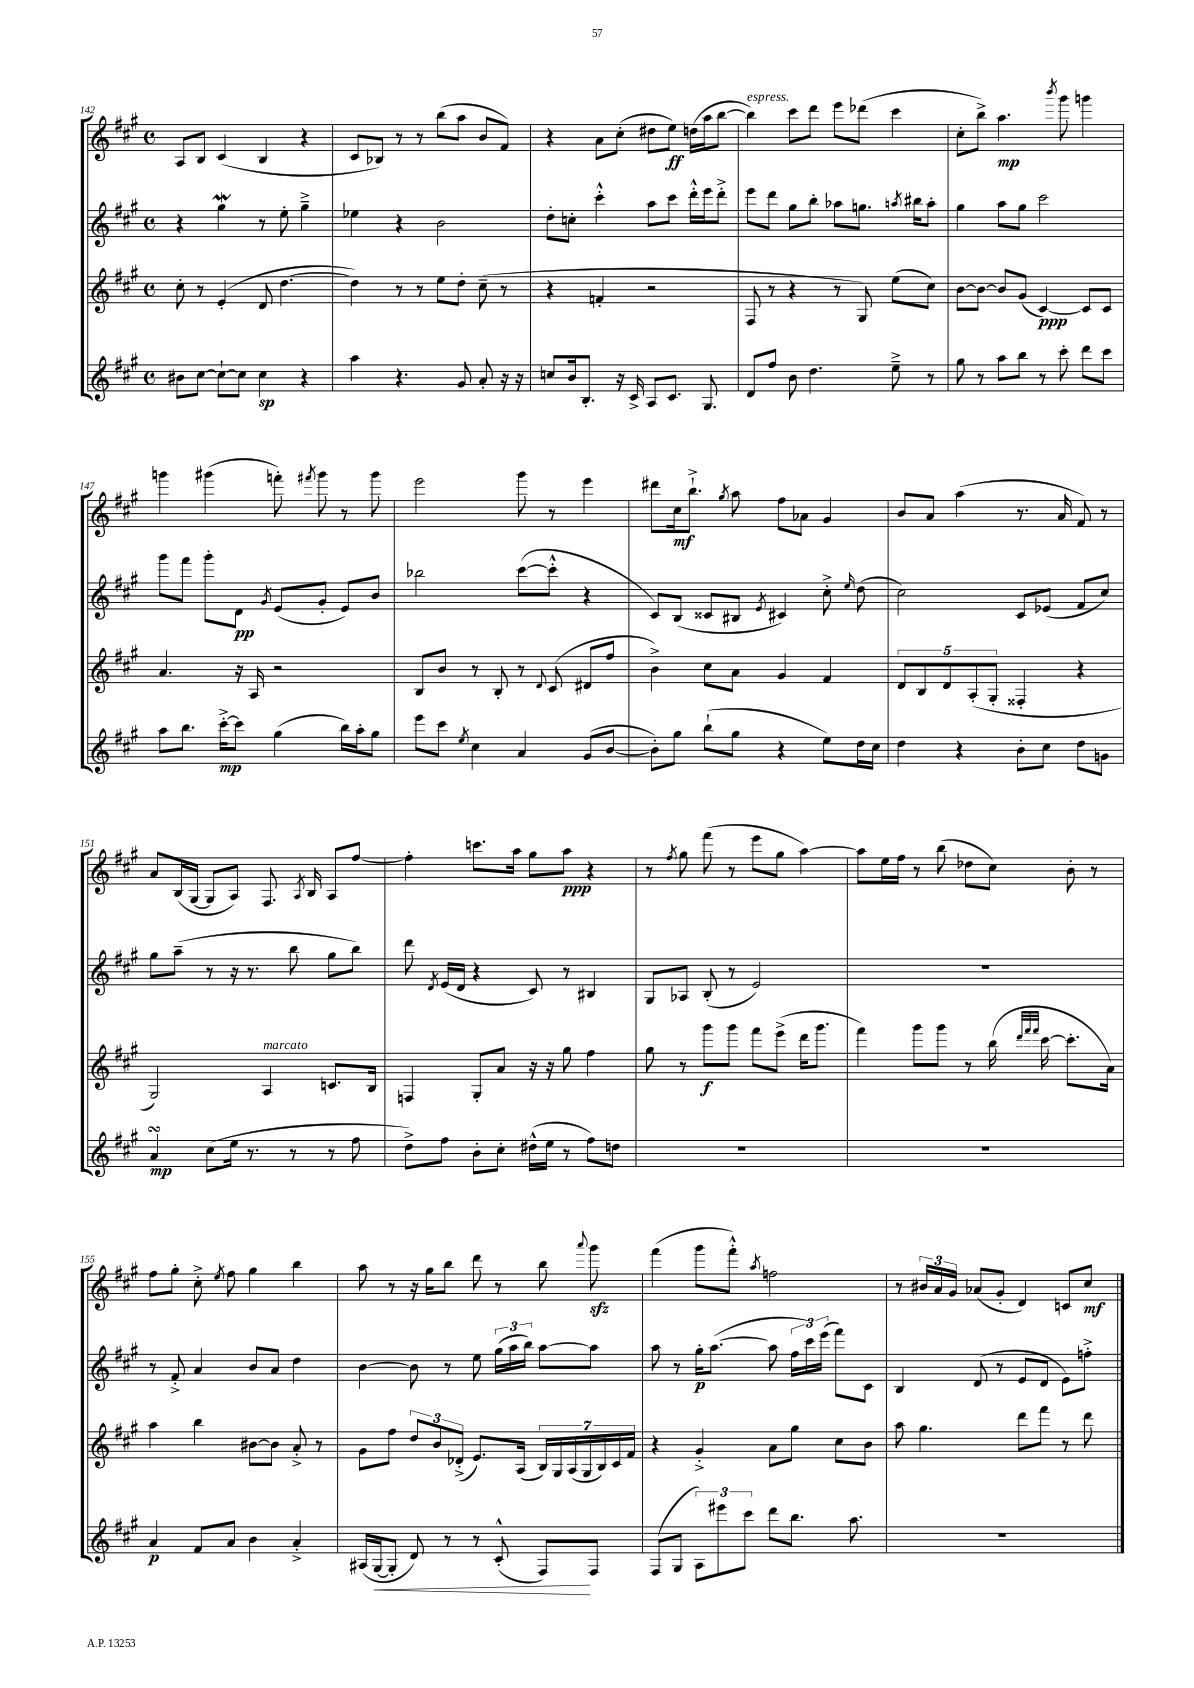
<<
\new StaffGroup <<
\new Staff = "s0" {
    \clef treble \key a \major \defaultTimeSignature \time 4/4
    \autoBeamOff a8[ b8] cis'4( b4 r4 |
    cis'8[ bes8]) r8 r8 b''8[( a''8] b'8[ fis'8]) |
    r4 a'8[ cis''8]-.( dis''8[ e''8]\ff) d''16[( a''16 b''8]~ |
    b''4^\markup { \italic "espress." }) cis'''8[ d'''8] e'''8[ des'''8]( cis'''4 |
    cis''8[-. b''8]->) a''4.\mp \acciaccatura { b'''8 } gis'''8 g'''4 |
    g'''4 gis'''4( f'''8-.) \acciaccatura { fis'''8 } gis'''8 r8 gis'''8 |
    e'''2 gis'''8 r8 e'''4 |
    dis'''8[ cis''16\mf b''8.]-!-> \acciaccatura { gis''8 } a''8 fis''8[ aes'8] gis'4 |
    b'8[ a'8] a''4( r8. a'16 fis'8) r8 |
    a'8[ b16( gis16]~ gis8[ a8]) fis8. \acciaccatura { a8 } b16 a8[ fis''8]~ |
    fis''4-. c'''8.[ a''16] gis''8[ a''8]\ppp r4 |
    r8 \acciaccatura { fis''8 } gis''8 fis'''8( r8 e'''8[ gis''8] a''4~) |
    a''8[ e''16 fis''16] r8 b''8( des''8[ cis''8]) b'8-. r8 |
    fis''8[ gis''8]-. cis''8-.-> \acciaccatura { e''8 } fis''8 gis''4 b''4 |
    a''8 r8 r16 gis''16[ b''8] d'''8 r8 b''8 \appoggiatura { a'''8 } gis'''8\sfz |
    fis'''4( gis'''8[ fis'''8]-.-^) \acciaccatura { a''8 } f''2 |
    r8 \tuplet 3/2 { bis'16[ a'16 gis'16] } aes'8[( gis'8]-. d'4) c'8[ cis''8]\mf \bar "|." |
}
\new Staff = "s1" {
    \clef treble \key a \major \defaultTimeSignature \time 4/4
    \autoBeamOff r4 gis''4\mordent r8 e''8-. gis''4---> |
    ees''4 r4 b'2 |
    d''8[-. c''8]-. cis'''4-.-^ a''8[ cis'''8] d'''16[-.-^ e'''16 d'''8]-.-> |
    e'''8[ d'''8] gis''8[ b''8]-. aes''8[ g''8.] \acciaccatura { a''8 } bis''16[ a''8]-. |
    gis''4 a''8[ gis''8] cis'''2 |
    gis'''8[ fis'''8] gis'''8[-. d'8]\pp \acciaccatura { gis'8 } e'8[( gis'8]-. e'8[) b'8] |
    bes''2 cis'''8[~( cis'''8]-.-^ r4 |
    cis'8[) b8]( cisis'8[ bis8] \acciaccatura { e'8 } cis'4) cis''8-.-> \grace { e''16 } d''8( |
    cis''2) cis'8[ ees'8]( fis'8[ cis''8]) |
    gis''8[ a''8]--( r8 r16 r8. b''8 gis''8[ b''8]) |
    d'''8 \acciaccatura { d'8 } e'16[( d'16] r4 cis'8) r8 bis4 |
    gis8[ aes8] b8-.( r8 e'2) |
    R1 |
    r8 fis'8-.-> a'4 b'8[ a'8] d''4 |
    b'4~ b'8 r8 e''8 \tuplet 3/2 { gis''16[( a''16 b''16]) } a''8[~ a''8] |
    a''8 r8 gis''16[-.\p a''8.]~( a''8 \tuplet 3/2 { fis''16[ cis'''16) e'''16]( } fis'''8[) cis'8] |
    b4 d'8( r8 e'8[ d'8] e'8[) f''8]-.-> \bar "|." |
}
\new Staff = "s2" {
    \clef treble \key a \major \defaultTimeSignature \time 4/4
    \autoBeamOff cis''8-. r8 e'4-.( d'8 d''4.~ |
    d''4) r8 r8 e''8[ d''8]-. cis''8--( r8 |
    r4 f'4-. r2 |
    fis8 r8 r4 r8 gis8) e''8[( cis''8]) |
    b'8[~ b'8]~ b'8[ gis'8]( cis'4~\ppp) cis'8[ cis'8] |
    a'4. r16 a16 r2 |
    b8[ b'8] r8 b8-. r8 \appoggiatura { d'8 } cis'8( dis'8[ fis''8] |
    b'4->) cis''8[ a'8] gis'4 fis'4 |
    \tuplet 5/4 { d'8[ b8 d'8 a8-.( gis8]-. } fisis4-. r4 |
    gis2) a4^\markup { \italic "marcato" } c'8.[ b16] |
    f4 gis8[-. a'8] r16 r16 gis''8 fis''4 |
    gis''8 r8 gis'''8[\f gis'''8] fis'''8[ e'''8]->( d'''16[ gis'''8.] |
    fis'''4) gis'''8[ gis'''8] r8 b''16( \grace { d'''32[ fis'''32 fis'''32] } cis'''16~ cis'''8.[-. a'16]) |
    a''4 b''4 bis'8[~ bis'8] a'8-.-> r8 |
    gis'8[ fis''8] \tuplet 3/2 { d''8[ b'8 des'8]-.->( } e'8.[) a16]( \tuplet 7/4 { b16[) gis16 a16( gis16 b16) cis'16 fis'16] } |
    r4 gis'4-.-> a'8[ gis''8] cis''8[ b'8] |
    a''8 gis''4. d'''8[ fis'''8] r8 d'''8 \bar "|." |
}
\new Staff = "s3" {
    \clef treble \key a \major \defaultTimeSignature \time 4/4
    \autoBeamOff bis'8[ cis''8]~ cis''8[~-! cis''8] cis''4\sp r4 |
    a''4 r4. gis'8 a'8-. r16 r16 |
    c''8[ b'16 b8.]-. r16 cis'16-> a8[ cis'8.] gis8. |
    d'8[ fis''8] b'8 d''4. e''8---> r8 |
    gis''8 r8 a''8[ b''8] r8 cis'''8-. d'''8[ cis'''8] |
    a''8[ b''8.] cis'''16[~-.->\mp cis'''8] gis''4( b''16[) a''16-. gis''8] |
    e'''8[ cis'''8] \acciaccatura { e''8 } cis''4 a'4 gis'8[( b'8]~ |
    b'8[-.) gis''8] b''8[-!( gis''8] r4 e''8[) d''16 cis''16] |
    d''4 r4 b'8[-. cis''8] d''8[ g'8] |
    a'4\turn\mp cis''8[( e''16] r8. r8 r8 fis''8 |
    d''8[->) fis''8] b'8[-. cis''8]-. dis''16[-^( e''16] r8 fis''8[) d''8] |
    R1 |
    R1 |
    a'4\p fis'8[ a'8] b'4 a'4-.-> |
    ais16[( gis16~\< gis8]-. d'8) r8 r8 cis'8-.-^( fis8[\!) fis8] |
    fis8[( gis8] \tuplet 3/2 { a8[) eis'''8 cis'''8] } d'''8[ b''8.] a''8. |
    R1 \bar "|." |
}
>>
>>
\layout { \context { \Score currentBarNumber = #142 } }
